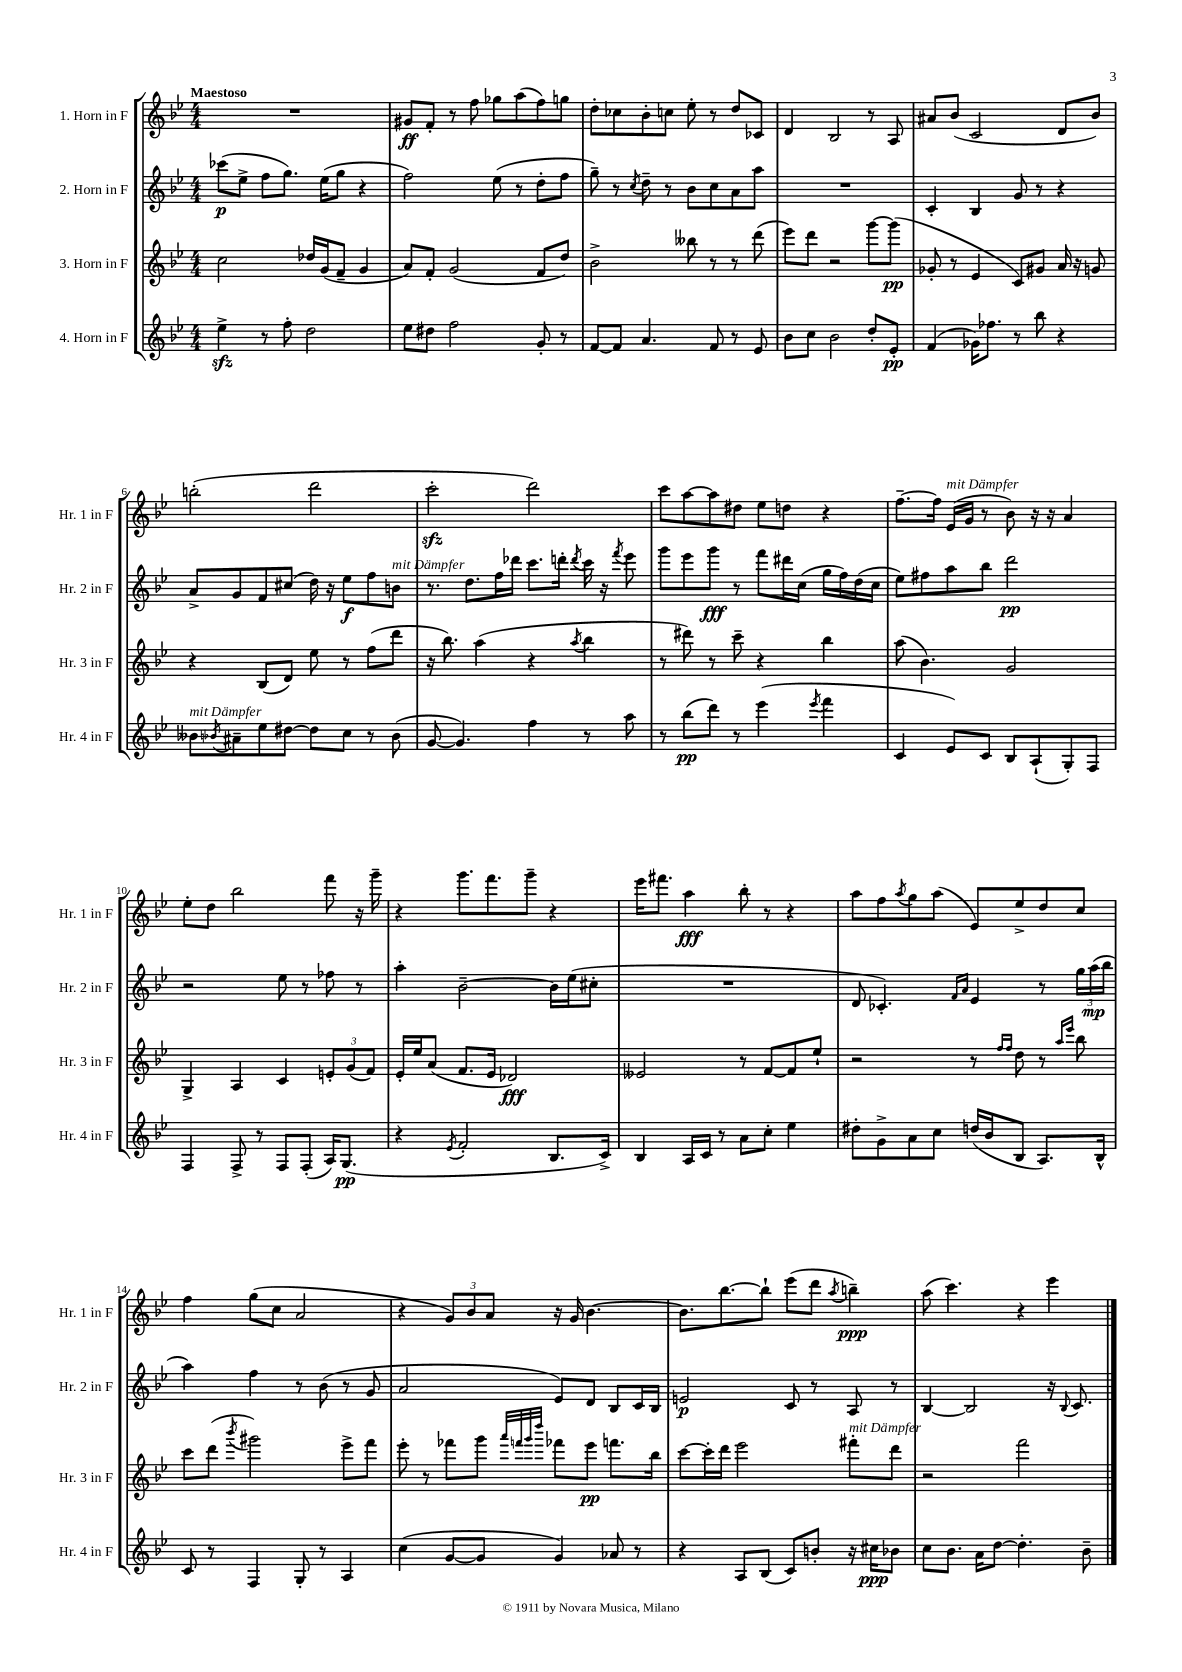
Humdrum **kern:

**kern	**kern	**kern	**kern
*staff4	*staff3	*staff2	*staff1
*clefG2	*clefG2	*clefG2	*clefG2
*k[b-e-]	*k[b-e-]	*k[b-e-]	*k[b-e-]
*M4/4	*M4/4	*M4/4	*M4/4
4ee-^	2cc	(8ccc-	1r
.	.	8ee-^	.
8r	.	8ff	.
8ff'	.	8.gg)	.
2dd	16dd-	.	.
.	(16g	(16ee-	.
.	8f~	8gg	.
.	4g	4r	.
=	=	=	=
8ee-	8a)	2ff)	8g#
8dd#	8f'	.	8f'
2ff	(2g	.	8r
.	.	.	8ff
.	.	(8ee-	8gg-
.	.	8r	(8aa
8g'	8f	8dd'	8ff)
8r	8dd)	8ff	8gg
=	=	=	=
[8f	2b-^	8gg~)	8dd'
8f]	.	8r	8cc-
.	.	8qcc	.
4.a	.	8dd~	8b-'
.	.	8r	8cc
.	8bb--	8b-	8ee-'
8f	8r	8cc	8r
8r	8r	8a	8dd
8e-	(8ddd	8aa	8c-
=	=	=	=
8b-	8eee-)	1r	4d
8cc	8ddd	.	.
2b-	2r	.	2B-
8dd'	[8ggg	.	8r
8e-'	(8ggg]	.	8A
=	=	=	=
(4f	8g-'	4c'	8a#
.	8r	.	(8b-
16g-)	4e-	4B-	2c
8.ff-	.	.	.
8r	8c)	8g	.
8bb-	8g#	8r	.
4r	16a	4r	8d
.	16r	.	.
.	8g	.	8b-)
=	=	=	=
8b--	4r	8a^	(2bb'
8qb-	.	.	.
8a#~	.	8g	.
8ee-	(8B-	8f	.
[8dd#	8d)	(8cc#	.
8dd#]	8ee-	16dd)	2ddd
.	.	16r	.
8cc	8r	8ee-	.
8r	(8ff	8ff	.
(8b-	8ddd	8b	.
=	=	=	=
[8g	16r	8.r	2ccc'
.	8.bb-)	.	.
4.g])	.	.	.
.	.	8.dd	.
.	(4aa	.	.
.	.	16ff	.
.	.	16ddd-	.
4ff	4r	8.ccc	2ddd)
.	.	16ddd'	.
.	8qaa	8qddd	.
8r	4bb-	16ccc	.
.	.	16r	.
.	.	8qfff	.
8aa	.	8eee-	.
=	=	=	=
8r	8r	8ggg	8ccc
(8bb-	8ddd#)	8eee-	[8aa
8ddd)	8r	8ggg	8aa]
8r	8ccc~	8r	8dd#
(4eee-	4r	8fff	8ee-
.	.	16ddd#	8dd
.	.	(16cc	.
8qeee-	.	.	.
4fff	4bb-	16gg	4r
.	.	16ff)	.
.	.	(16dd	.
.	.	16cc	.
=	=	=	=
4c	(8aa	8ee-)	[8.ff~
.	4.b-)	8ff#	.
.	.	.	16ff]
8e-)	.	8aa	(16e-
.	.	.	16g
8c	.	8bb-	8r
8B-	2g	2ddd	8b-)
(8A`	.	.	16r
.	.	.	16r
8G')	.	.	4a
8F	.	.	.
=	=	=	=
4F	4G^	2r	8ee-'
.	.	.	8dd
8F^	4A	.	2bb-
8r	.	.	.
8F	4c	8ee-	.
(8F'	.	8r	.
16A)	12e'	8ff-	8fff
(8.G	.	.	.
.	(12g	.	.
.	.	8r	16r
.	12f)	.	.
.	.	.	16ggg~
=	=	=	=
4r	16e-'	4aa'	4r
.	16ee-	.	.
.	(8a	.	.
8qe-	.	.	.
2f'	8.f	[2b-~	8.ggg
.	16e-	.	8.fff
.	2d-)	.	.
.	.	.	8ggg~
8.B-	.	16b-]	4r
.	.	(16ee-	.
.	.	8cc#'	.
16c^)	.	.	.
=	=	=	=
4B-	2e--	1r	16eee-
.	.	.	8.fff#
16A	.	.	4aa
16c	.	.	.
8r	.	.	.
8a	8r	.	8bb-'
8cc'	[8f	.	8r
4ee-	8f]	.	4r
.	8ee-`	.	.
=	=	=	=
8dd#'	2r	8d	8aa
8g^	.	4.c-')	8ff
.	.	.	8qaa
8a	.	.	8gg
8cc	.	.	(8aa
.	.	16qqf	.
.	.	16qqa	.
(16dd	8r	4e-	8e-)
16b-	.	.	.
.	16qqff	.	.
.	16qqff	.	.
8B-	8dd	.	8ee-^
8.A)	8r	8r	8dd
.	16qqaa	.	.
.	16qqeee-	.	.
.	8bb-	24gg	8cc
.	.	(24aa	.
16B-^^	.	.	.
.	.	24bb-	.
=	=	=	=
8c	8ccc	4aa)	4ff
8r	(8ddd	.	.
.	8qbbb-	.	.
4F	2ggg#)	4ff	(8gg
.	.	.	8cc
8G'	.	8r	2a
8r	.	(8b-	.
4A	8eee-^	8r	.
.	8fff	8g	.
=	=	=	=
(4cc	8eee-'	2a	4r
.	8r	.	.
[8g	8fff-	.	12g)
.	.	.	12b-
8g]	8ggg	.	.
.	.	.	12a
.	32qqaaa	.	.
.	32qqfff	.	.
.	32qqggg	.	.
.	32qqdddd	.	.
4g)	8fff-	8e-)	16r
.	.	.	16g
.	8eee-	8d	[4.b-
8a-	8.fff	8B-	.
8r	.	16c	.
.	16bb-	16B-	.
=	=	=	=
4r	[8ccc	2e	8.b-]
.	16ccc']	.	.
.	16ddd	.	[8.bb-
8A	2eee-	.	.
(8B-	.	.	8bb-`]
8c)	.	8c	(8eee-
8b'	.	8r	8ddd
.	.	.	8qaa
16r	8fff#'	8A	4bb~)
16cc#	.	.	.
8b-	8ddd	8r	.
=	=	=	=
8cc	2r	[4B-	(8aa
8.b-	.	.	4.ccc)
.	.	2B-]	.
16a	.	.	.
[8dd	.	.	.
4.dd']	2fff	.	4r
.	.	16r	4eee-
.	.	8qqB-	.
.	.	8.c	.
8b-~	.	.	.
==	==	==	==
*-	*-	*-	*-
